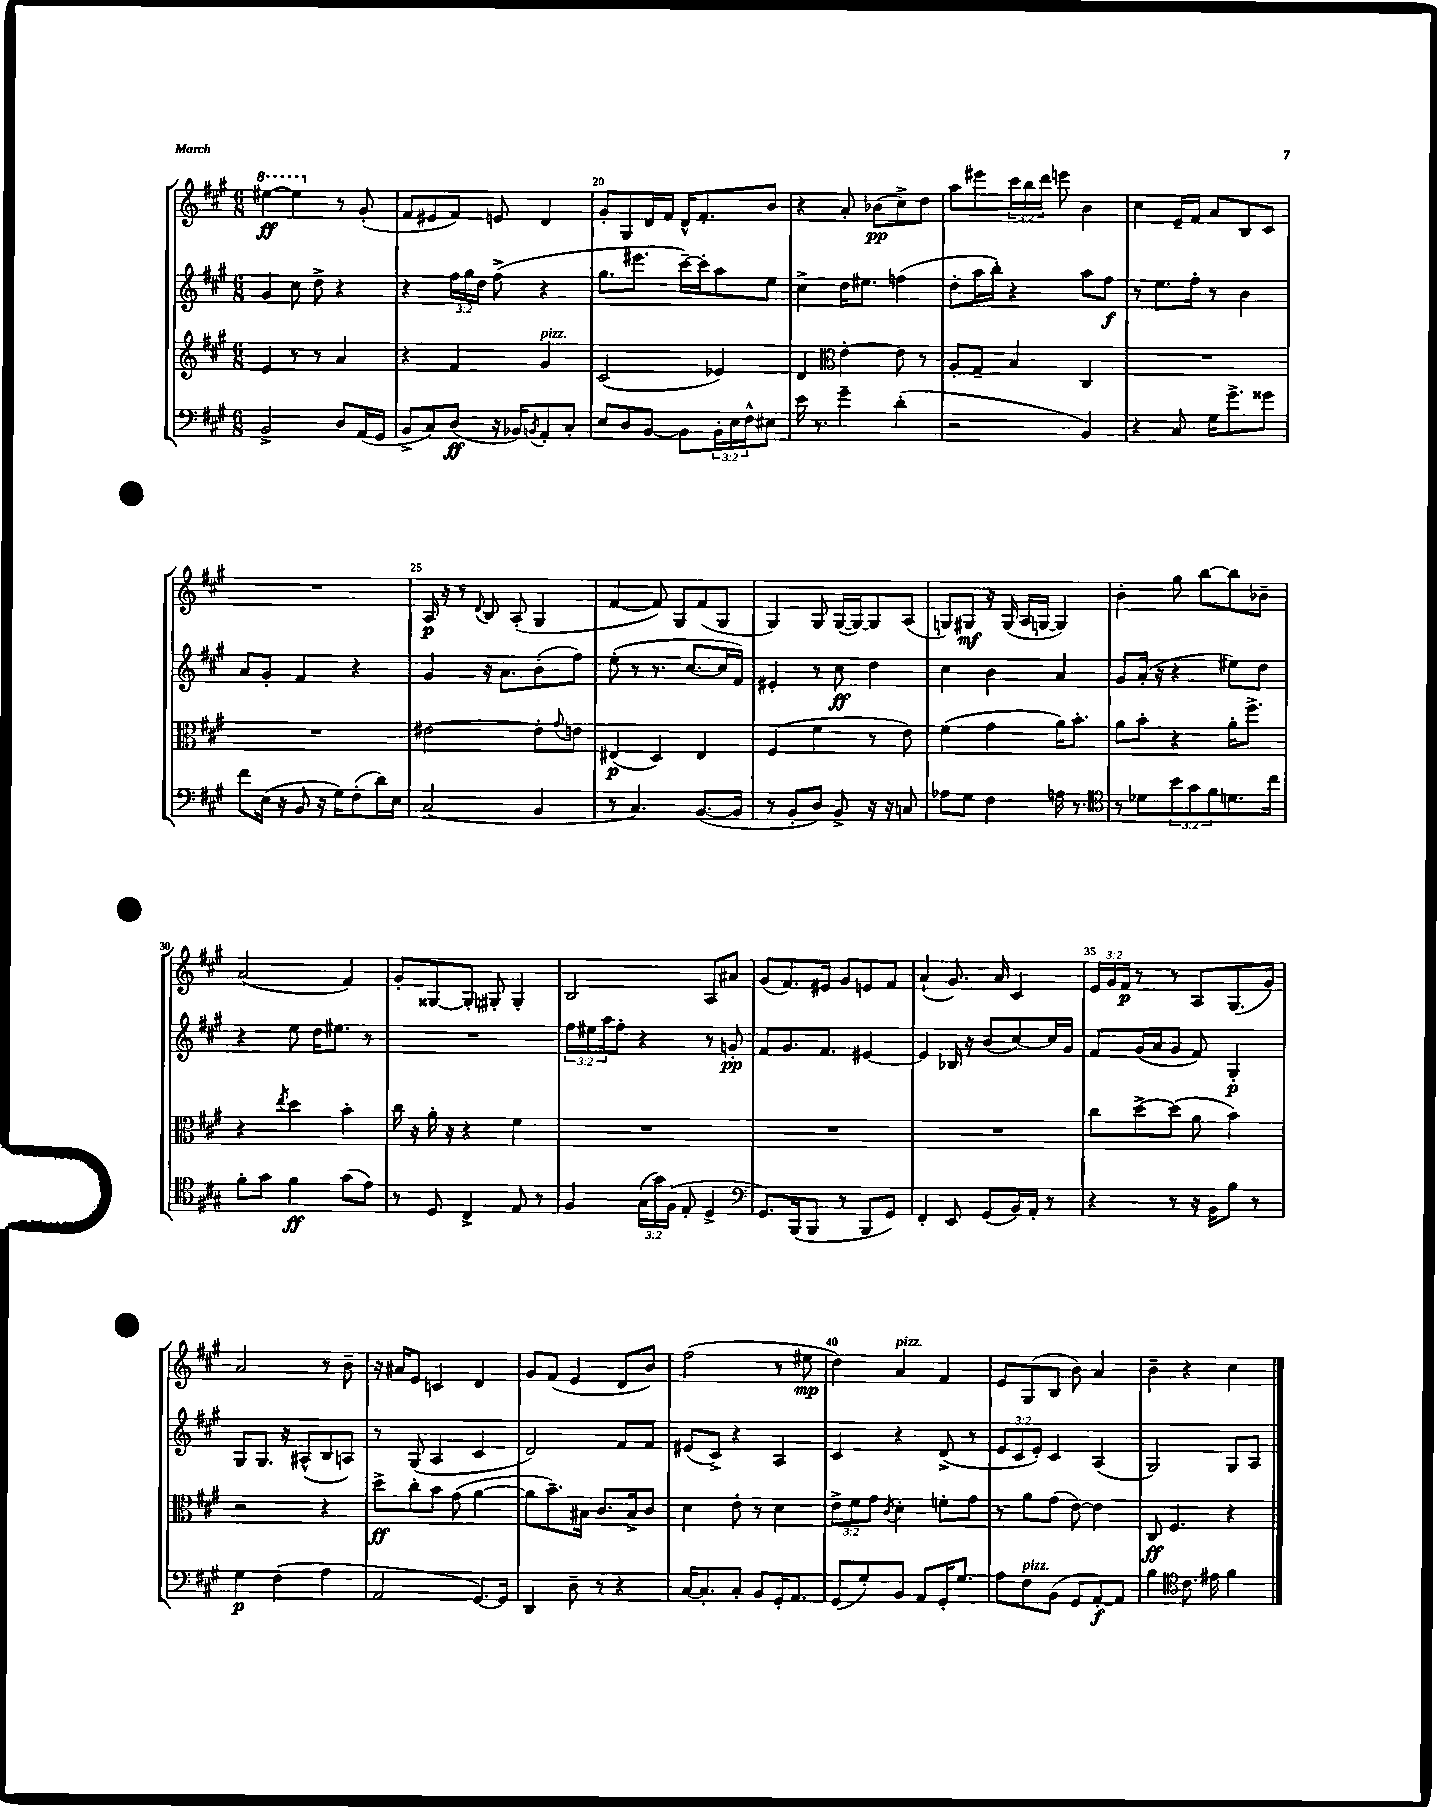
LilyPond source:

<<
\new StaffGroup <<
\new Staff = "s0" {
    \clef treble \key a \major \numericTimeSignature \time 6/8 \override Staff.TupletNumber.text = #tuplet-number::calc-fraction-text
    \ottava #1 eis'''4~\ff eis'''4 \ottava #0 r8 gis'8-.( |
    fis'8 eis'8 fis'8) e'8 d'4 |
    gis'8-. gis8 d'16 fis'16 d'16-^ fis'8.-. b'8 |
    r4 a'8-. bes'8\pp( cis''8->) d''8 |
    a''8 eis'''8 \tuplet 3/2 { cis'''16 b''16 d'''16 } e'''8 b'4 |
    cis''4 e'16-- fis'16 a'8 b8 cis'8 |
    R2. |
    a16\p r16 r8 \appoggiatura { d'8 } b8 a8-.( gis4 |
    fis'4~ fis'8) gis8 fis'8( gis8 |
    gis4) gis8 gis16~( gis16~) gis8 a8( |
    g8) gis8\mf r16 gis16( a16 g16~ g4) |
    b'4-. gis''8 b''8~ b''8 bes'8-- |
    a'2( fis'4) |
    gis'8-. gisis8~ gisis8-. gis8-. gis4-. |
    b2 a8 ais'8 |
    gis'8( fis'8.) eis'16 gis'8 e'8 fis'8 |
    a'4-!( gis'8.) a'16 cis'4 |
    \tuplet 3/2 { e'16 gis'16 fis'16\p } r8 r8 a8 gis8.( gis'16) |
    a'2 r8 b'8-- |
    r16 ais'16 e'8 c'4 d'4 |
    gis'8 fis'8( e'4 d'8 b'8) |
    fis''2( r8 eis''8\mp |
    d''4) a'4^\markup { \italic "pizz." } fis'4 |
    e'8 gis8( b8 b'8) a'4 |
    b'4-- r4 cis''4 \bar "|." |
}
\new Staff = "s1" {
    \clef treble \key a \major \numericTimeSignature \time 6/8 \override Staff.TupletNumber.text = #tuplet-number::calc-fraction-text
    gis'4 cis''8 d''8-> r4 |
    r4 \tuplet 3/2 { fis''16 gis''16 d''16 } fis''8->( r4 |
    gis''8. eis'''8. cis'''16~--) cis'''16-. a''8 e''8 |
    cis''4-> d''16 eis''8. f''4( |
    d''8-. a''16 b''16-.) r4 a''8 fis''8\f |
    r8 e''8. fis''16-. r8 b'4 |
    a'8 gis'8-. fis'4 r4 |
    gis'4 r16 a'8. b'8-.( fis''8) |
    e''8-.( r8 r8. cis''8.~ cis''16 fis'16) |
    eis'4-. r8 cis''8\ff d''4 |
    cis''4 b'4 a'4 |
    gis'8 a'16-.( r16 r4 eis''8) d''8 |
    r4 e''8 d''16 eis''8. r8 |
    R2. |
    \tuplet 3/2 { fis''16 eis''16 a''16 } fis''8-. r4 r8 g'8-.\pp |
    fis'8 gis'8. fis'8. eis'4~ |
    eis'4 bes16 r16 b'8( cis''8~) cis''16 gis'16 |
    fis'8 gis'16( a'16 gis'8 fis'8) gis4-.\p |
    gis8 gis8. r16 ais8-^( b8 a8) |
    r8 gis8( a4 cis'4 |
    d'2) fis'8 fis'8 |
    eis'8( cis'8->) r4 a4 |
    cis'4 r4 d'8->( r8 |
    \tuplet 3/2 { e'8 cis'8 e'8-.) } cis'4 a4( |
    gis2) gis8 a8 \bar "|." |
}
\new Staff = "s2" {
    \clef treble \key a \major \numericTimeSignature \time 6/8 \override Staff.TupletNumber.text = #tuplet-number::calc-fraction-text
    e'4 r8 r8 a'4 |
    r4 fis'4 gis'4^\markup { \italic "pizz." } |
    cis'2( ees'4) |
    d'4 \clef alto e'4~-. e'8 r8 |
    a8-. gis8-- b4 cis4 |
    R2. |
    R2. |
    eis'2~ eis'8-. \appoggiatura { gis'8 } e'8 |
    eis4\p( d4) eis4 |
    fis4( fis'4 r8 e'8) |
    fis'4( gis'4 a'16) b'8.-. |
    a'8 b'8-. r4 a'16-. fis''8.-> |
    r4 \acciaccatura { e''8 } d''4 b'4-. |
    cis''16 r16 a'16-. r16 r4 fis'4 |
    R2. |
    R2. |
    R2. |
    cis''8 d''8~-> d''8( a'8 b'4) |
    r2 r4 |
    d''8->\ff cis''8-. b'8 gis'8( a'4~ |
    a'8 b'8.--) bis16 cis'8. bis16-> cis'8 |
    d'4 e'8-. r8 d'4 |
    \tuplet 3/2 { e'8-> fis'8 gis'8 } \acciaccatura { cis'8 } d'4-. f'8-. gis'8 |
    r8 a'8 gis'8( e'8~) e'4 |
    cis8\ff fis4. r4 \bar "|." |
}
\new Staff = "s3" {
    \clef bass \key a \major \numericTimeSignature \time 6/8 \override Staff.TupletNumber.text = #tuplet-number::calc-fraction-text
    b,2-> d8 a,16( gis,16 |
    b,8-> cis8) d8\ff( r16 bes,16) \acciaccatura { b,8 } a,8-. cis8-. |
    e8 d8 b,8~ b,8 \tuplet 3/2 { b,16-. e16 fis16-^ } eis8 |
    e'16 r8. gis'4-- d'4-.( |
    r2 b,4) |
    r4 cis8 gis16 gis'8.-> gisis'8 |
    fis'8 e16( r16 b,8 r16 gis16) fis8-.( d'16) e16 |
    cis2( b,4 |
    r8 cis4.) b,8.~( b,16 |
    r8 b,8-. d8) b,8-> r16 r16 c8 |
    aes8 gis8 fis4 a16 r8. |
    \clef tenor r8 des'8 \tuplet 3/2 { b'8 gis'8 fis'8 } d'8. cis''16 |
    fis'8-. gis'8 fis'4\ff gis'8( e'8) |
    r8 d8 cis4-> e8 r8 |
    fis4 \tuplet 3/2 { gis16( gis'16) fis16( } e8-. d4-> |
    \clef bass gis,8.) b,,16( b,,8 r8 b,,8 gis,8) |
    fis,4-. e,8 gis,8( b,16) a,16-. r8 |
    r4 r8 r16 b,16 b8 r8 |
    gis4\p fis4( a4 |
    a,2 gis,8.~) gis,16 |
    d,4 d8-- r8 r4 |
    cis16~ cis8.-. cis8-. b,8 gis,16-. a,8. |
    gis,8( gis8-.) b,8 a,8 gis,16-. gis8. |
    a8 fis8^\markup { \italic "pizz." } b,8( gis,8 a,8~-.\f) a,8 |
    b4 \clef tenor cis'8. eis'16 fis'4 \bar "|." |
}
>>
>>
\layout { \context { \Score currentBarNumber = #18 \override BarNumber.break-visibility = ##(#f #t #t) barNumberVisibility = #(every-nth-bar-number-visible 5) } }
